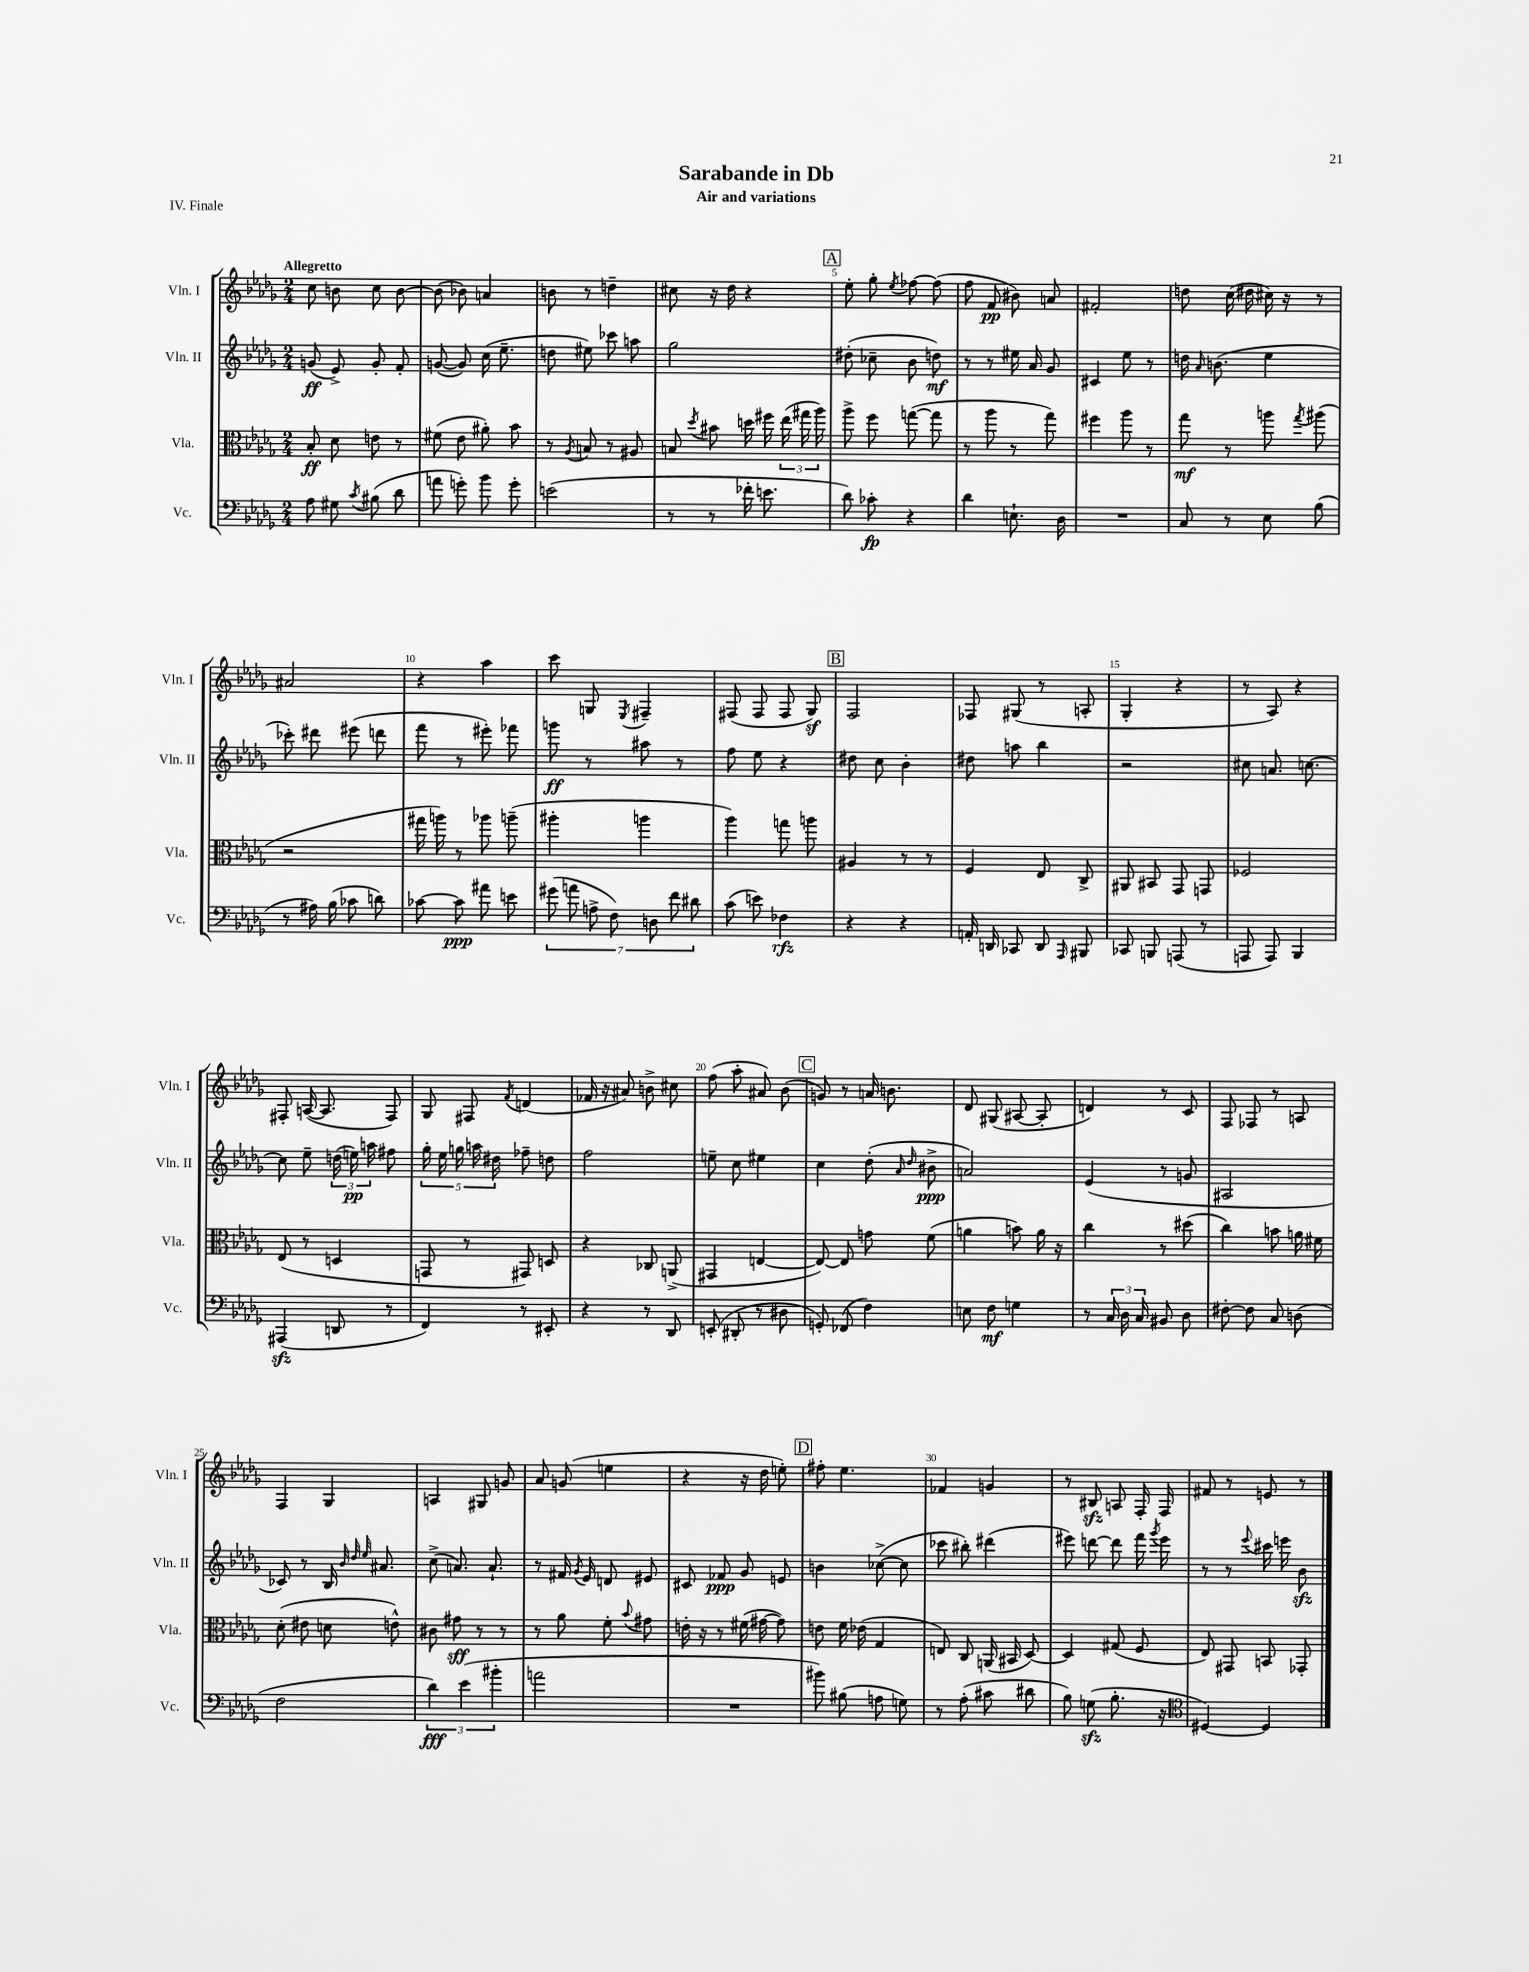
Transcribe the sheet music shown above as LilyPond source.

\header { title = "Sarabande in Db" subtitle = "Air and variations" piece = "IV. Finale" }
<<
\new StaffGroup <<
\new Staff = "s0" \with { instrumentName = "Vln. I" shortInstrumentName = "Vln. I" } {
    \clef treble \key des \major \numericTimeSignature \time 2/4 \tempo "Allegretto"
    \autoBeamOff c''8 b'8 c''8 b'8~ |
    b'8( bes'8) a'4 |
    b'8 r8 d''4-- |
    cis''8 r16 des''16 r4 |
    \mark \markup { \box "A" } ees''8-. ges''8-. \acciaccatura { ees''8 } fes''8~ fes''8( |
    f''8 f'8\pp bis'8) a'8 |
    fis'2-. |
    d''8 c''16( dis''16 cis''16) r16 r8 |
    ais'2 |
    r4 aes''4 |
    c'''8 g8 \acciaccatura { ees8 } fis4-- |
    fis8( fis8 fis8 ges8\sf) |
    \mark \markup { \box "B" } f2 |
    fes8 gis8( r8 a8-. |
    ges4-. r4 |
    r8 aes8) r4 |
    fis8-. a16~( a8. fis8) |
    ges8 fis8 \acciaccatura { f'8 } d'4( |
    fes'16 r16 ais'8) b'8-> cis''8 |
    f''8( aes''8-. ais'8) bes'8( |
    \mark \markup { \box "C" } g'8) r8 a'16 b'8. |
    des'8 gis8( ais8~ ais8-. |
    d'4) r8 c'8 |
    f8 fes8 r8 a8 |
    f4 ges4 |
    a4 gis8 g'8 |
    aes'8 g'8( e''4 |
    r4 r16 des''16 e''8-.) |
    \mark \markup { \box "D" } fis''8-. ees''4. |
    fes'4 g'4 |
    r8 bis8\sfz a8 f16-. f16 |
    fis'8 r8 e'8 r8 \bar "|." |
}
\new Staff = "s1" \with { instrumentName = "Vln. II" shortInstrumentName = "Vln. II" } {
    \clef treble \key des \major \numericTimeSignature \time 2/4
    \autoBeamOff g'8\ff( ees'8->) g'8-. f'8-. |
    g'8~( g'8) c''16( ees''8.-- |
    d''8 eis''8) ces'''8 a''8 |
    ges''2 |
    \mark \markup { \box "A" } dis''8-.( ces''8-- bes'8 d''8\mf) |
    r8 r8 eis''16 aes'16 ges'8 |
    cis'4 ees''8 r8 |
    d''16 \grace { aes'16 } b'8.( ees''4 |
    ces'''8-.) dis'''8 eis'''8( d'''8 |
    f'''8 r8 eis'''8-.) fes'''8 |
    g'''8\ff r8 ais''8 r8 |
    f''8 ees''8 r4 |
    \mark \markup { \box "B" } dis''8 c''8 bes'4-. |
    dis''8 a''8 bes''4 |
    r2 |
    cis''8 a'8. c''8.~ |
    c''8 ees''8-- \tuplet 3/2 { d''16( e''16\pp) a''16 } fis''8 |
    \tuplet 5/4 { ges''16-. ees''16 g''16 a''16 dis''16 } fes''8-- d''8 |
    f''2 |
    e''8-- c''8 eis''4 |
    \mark \markup { \box "C" } c''4 des''8-.( \grace { aes'16 des''16 } bis'8->\ppp |
    a'2) |
    ees'4( r8 g'8 |
    ais2 |
    ces'8) r8 bes16 \grace { bes'32 des''32 ees''32 } ais'8. |
    c''8->( a'8.) a'8.-! |
    r8 fis'16 \acciaccatura { ges'8 } ees'16 d'8 eis'8 |
    cis'8 fes'8\ppp ges'8 e'8 |
    \mark \markup { \box "D" } b'4 ces''8~->( ces''8 |
    ces'''8 bis''8-.) dis'''4( |
    eis'''8) d'''8~ d'''8 f'''16 \acciaccatura { ges'''8 } eis'''16 |
    r8 r8 \appoggiatura { ees'''8 } cis'''16 e'''16 bes'8\sfz \bar "|." |
}
\new Staff = "s2" \with { instrumentName = "Vla." shortInstrumentName = "Vla." } {
    \clef alto \key des \major \numericTimeSignature \time 2/4
    \autoBeamOff bes8-.\ff des'8 e'8 r8 |
    fis'8( ees'8 ais'8-.) bes'8 |
    r8 \acciaccatura { aes8 } b8 r8 ais8 |
    b8 \acciaccatura { des''8 } bis'8 d''16 fis''16 \tuplet 3/2 { ees''16( gis''16 aes''16) } |
    \mark \markup { \box "A" } aes''8-> f''8 g''8~( g''8 |
    r8 aes''8 r8 ges''8) |
    fis''4 aes''8 r8 |
    ges''8\mf r8 a''8 \acciaccatura { ges''8 } ais''8( |
    r2 |
    gis''16 a''16) r8 aes''8 a''8--( |
    ais''4-. a''4 |
    aes''4) g''8 a''8 |
    \mark \markup { \box "B" } ais4 r8 r8 |
    f4 ees8 c8-> |
    ais,8 bis,8 ges,8 g,8 |
    fes2 |
    ees8( r8 d4 |
    g,8 r8 gis,8) d8 |
    r4 ces8 a,8->( |
    gis,4 e4~ |
    \mark \markup { \box "C" } e8~) e8 g'8 f'8( |
    a'4 b'8) a'16 r16 |
    c''4 r8 dis''8( |
    c''4) b'8 a'16 fis'16 |
    des'8-.( eis'8 d'8 e'8-^) |
    cis'8 gis'8\sff r8 r8 |
    r8 aes'8 f'8-. \appoggiatura { bes'8 } gis'8 |
    e'16-. r16 r8 fis'16( gis'16~ gis'8) |
    \mark \markup { \box "D" } e'8 f'16 ees'16( ges4 |
    e8) c8 a,16( bis,16 des8~) |
    des4 gis8( f8 |
    ees8) gis,8 b,8 ges,8-. \bar "|." |
}
\new Staff = "s3" \with { instrumentName = "Vc." shortInstrumentName = "Vc." } {
    \clef bass \key des \major \numericTimeSignature \time 2/4
    \autoBeamOff aes8 gis8 \acciaccatura { c'8 } bis8( des'8 |
    a'8 g'8-.) bes'8 g'8-. |
    e'2( |
    r8 r8 fes'16-. e'8. |
    \mark \markup { \box "A" } des'8) ces'8-.\fp r4 |
    des'4 e8.-! des16 |
    R2 |
    c8 r8 ees8 bes8( |
    r8 ais16) bes16( ces'8 d'8) |
    ces'8~ ces'8\ppp ais'8 e'8 |
    \tuplet 7/4 { gis'8( a'8 a8-> f8) d8 f'8 dis'8 } |
    c'8( e'8) fes4\rfz |
    \mark \markup { \box "B" } r4 r4 |
    a,16-. d,16 ces,8 d,8 \grace { aes,,16 } bis,,8 |
    ces,8 b,,8 a,,8( r8 |
    a,,8 a,,8) bes,,4 |
    ais,,4\sfz( d,8 r8 |
    f,4) r8 eis,8-. |
    r4 r8 des,8 |
    e,8-.( dis,8-. r8 dis8 |
    \mark \markup { \box "C" } g,8-.) fes,8( f4) |
    e8 f8\mf g4 |
    r8 \tuplet 3/2 { c16 des16 c16 } bis,8 des8 |
    fis8~-. fis8 c8 d8( |
    f2 |
    \tuplet 3/2 { des'4\fff) ees'4( bis'4-. } |
    a'2 |
    R2 |
    \mark \markup { \box "D" } bis'8) bis8( a8 g8) |
    r8 aes8-.( cis'8 dis'8 |
    bes8) g8\sfz( bes8.-. r16 |
    \clef tenor dis4~) dis4 \bar "|." |
}
>>
>>
\layout { \context { \Score \override BarNumber.break-visibility = ##(#f #t #t) barNumberVisibility = #(every-nth-bar-number-visible 5) } }
